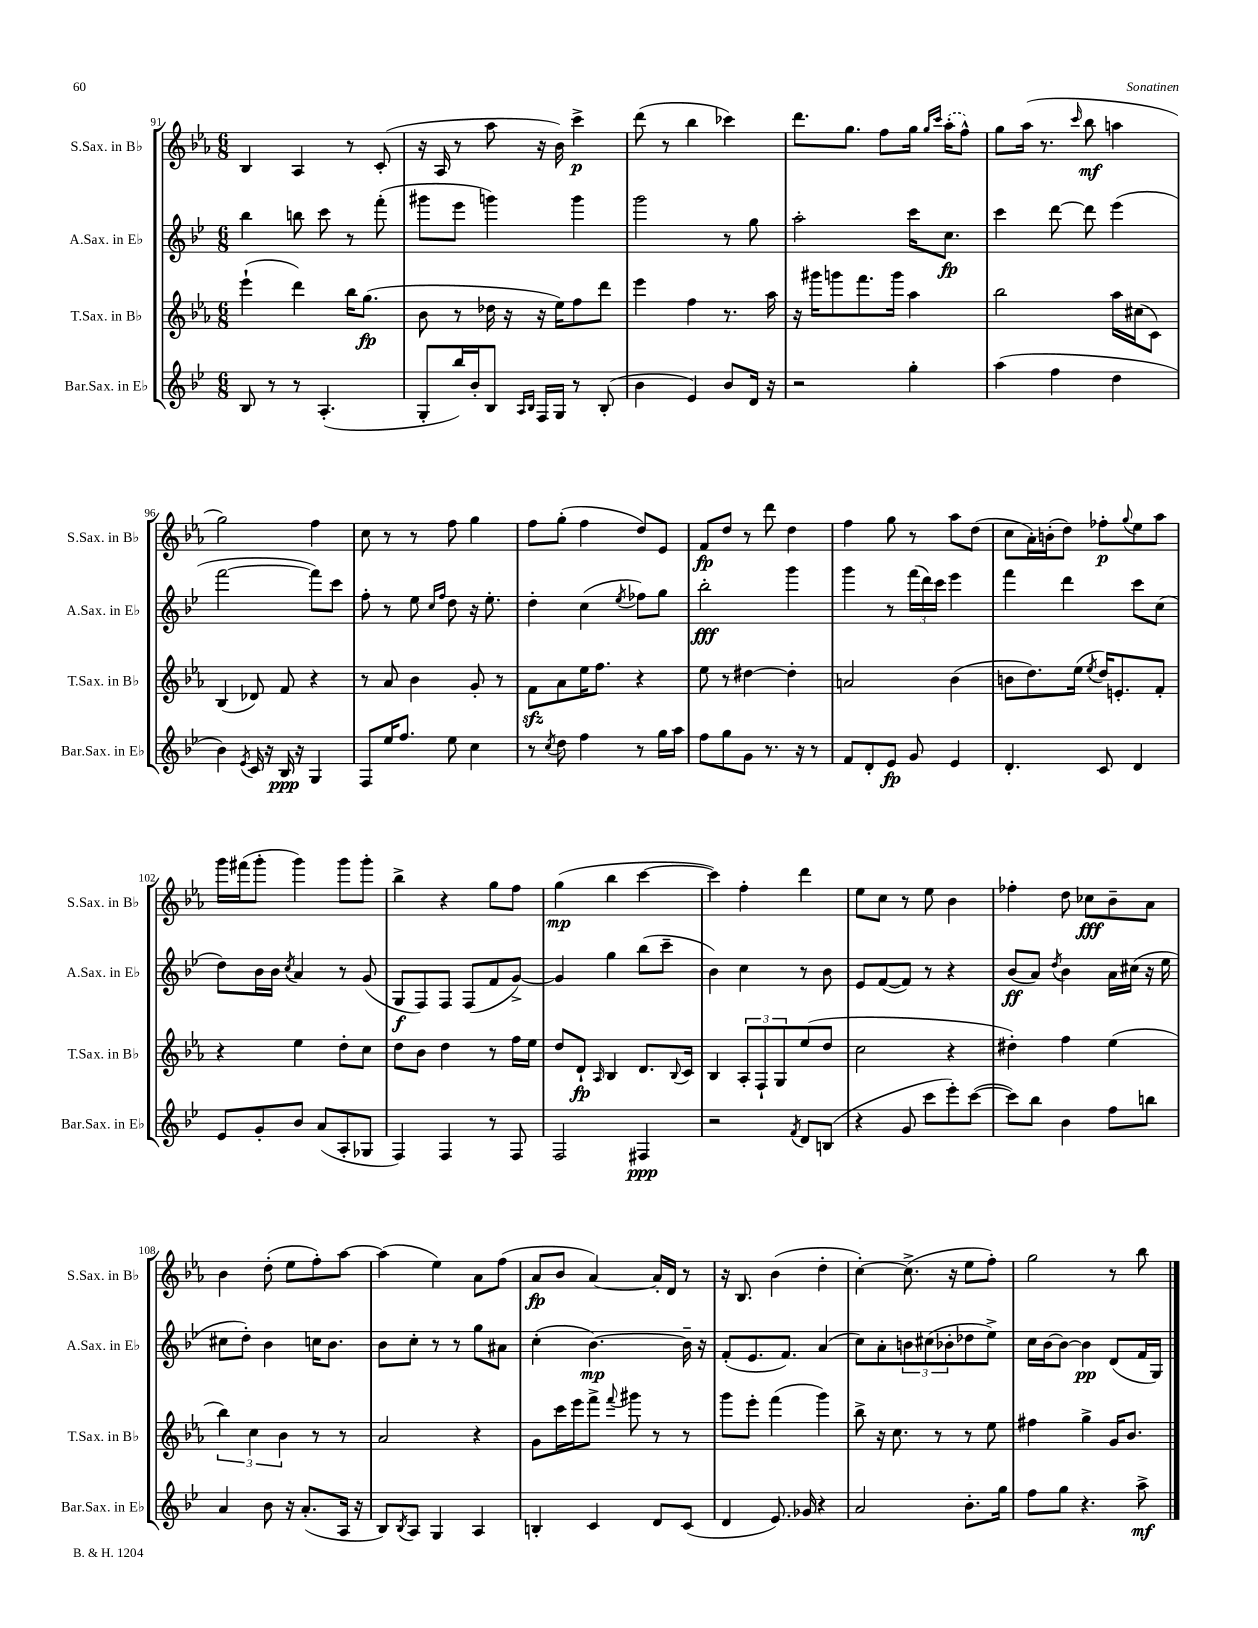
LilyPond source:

<<
\new StaffGroup <<
\new Staff = "s0" \with { instrumentName = "S.Sax. in Bb" shortInstrumentName = "S.Sax. in Bb" } {
    \clef treble \key ees \major \numericTimeSignature \time 6/8
    bes4 aes4 r8 c'8-.( |
    r16 aes16 r8 aes''8 r16 bes'16) c'''4->\p |
    d'''8( r8 bes''4 ces'''4) |
    d'''8. g''8. f''8 g''16 \grace { g''16 c'''16 } \once \slurDashed aes''16-.( f''8-^) |
    g''8 aes''16( r8. \grace { c'''16 } bes''8\mf a''4 |
    g''2) f''4 |
    c''8 r8 r8 f''8 g''4 |
    f''8 g''8-.( f''4 d''8) ees'8 |
    f'8\fp d''8 r8 d'''8 d''4 |
    f''4 g''8 r8 aes''8 d''8( |
    c''8 aes'16-.) b'16-.( d''8) fes''8-.\p \appoggiatura { g''8 } ees''8 aes''8 |
    g'''16 fis'''16( g'''8-. g'''4) g'''8 g'''8-. |
    bes''4-> r4 g''8 f''8 |
    g''4\mp( bes''4 c'''4~ |
    c'''4) f''4-. d'''4 |
    ees''8 c''8 r8 ees''8 bes'4 |
    fes''4-. d''8 ces''8\fff bes'8-- aes'8 |
    bes'4 d''8-.( ees''8 f''8-.) aes''8~ |
    aes''4( ees''4) aes'8 f''8( |
    aes'8\fp bes'8 aes'4~) aes'16-. d'16 r8 |
    r16 bes8. bes'4( d''4-. |
    c''4~-.) c''8.->( r16 ees''8 f''8-.) |
    g''2 r8 bes''8 \bar "|." |
}
\new Staff = "s1" \with { instrumentName = "A.Sax. in Eb" shortInstrumentName = "A.Sax. in Eb" } {
    \clef treble \key bes \major \numericTimeSignature \time 6/8
    bes''4 b''8 c'''8 r8 f'''8-.( |
    gis'''8 ees'''8 g'''4) g'''4 |
    g'''2 r8 g''8 |
    a''2-. c'''16 c''8.\fp |
    c'''4 d'''8~ d'''8 ees'''4( |
    f'''2~ f'''8) c'''8 |
    f''8-. r8 ees''8 \grace { c''16 f''16 } d''8 r16 ees''8.-. |
    d''4-. c''4( \acciaccatura { ees''8 } fes''8) g''8 |
    bes''2-.\fff g'''4 |
    g'''4 r8 \tuplet 3/2 { f'''16( d'''16) c'''16 } ees'''4 |
    f'''4 d'''4 c'''8 c''8( |
    d''8) bes'16 bes'16 \acciaccatura { c''8 } a'4 r8 g'8( |
    g8\f f8) f8 f8( f'8 g'8~->) |
    g'4 g''4 bes''8( c'''8-- |
    bes'4) c''4 r8 bes'8 |
    ees'8 f'8~( f'8) r8 r4 |
    bes'8\ff( a'8) \acciaccatura { d''8 } bes'4 a'16 cis''16( r16 ees''16 |
    cis''8 d''8-.) bes'4 c''16 bes'8. |
    bes'8 c''8-. r8 r8 g''8 ais'8 |
    c''4-.( bes'4.~\mp) bes'16-- r16 |
    f'8-.( ees'8. f'8.) a'4( |
    c''8) a'8-. \tuplet 3/2 { b'8 cis''8( bes'8-. } des''8 ees''8->) |
    c''16 bes'16~ bes'8~ bes'4\pp d'8( f'16 g16) \bar "|." |
}
\new Staff = "s2" \with { instrumentName = "T.Sax. in Bb" shortInstrumentName = "T.Sax. in Bb" } {
    \clef treble \key ees \major \numericTimeSignature \time 6/8
    ees'''4-!( d'''4) bes''16 g''8.\fp( |
    bes'8 r8 des''16 r16 r16 ees''16) f''8 d'''8 |
    ees'''4 f''4 r8. aes''16 |
    r16 gis'''16 g'''8 f'''8. g'''16 aes''4 |
    bes''2 aes''16 cis''16( c'8) |
    bes4( des'8) f'8 r4 |
    r8 aes'8 bes'4 g'8-. r8 |
    f'8\sfz aes'8 ees''16 f''8. r4 |
    ees''8 r8 dis''4~ dis''4-. |
    a'2 bes'4( |
    b'8 d''8.) ees''16( \acciaccatura { ees''8 } d''16) e'8.-. f'8-. |
    r4 ees''4 d''8-. c''8 |
    d''8 bes'8 d''4 r8 f''16 ees''16 |
    d''8 d'8-!\fp \grace { aes16 } bes4 d'8. \appoggiatura { bes8 } c'16 |
    bes4 \tuplet 3/2 { aes8-. f8-! g8 } ees''8( d''8 |
    c''2 r4 |
    dis''4-.) f''4 ees''4( |
    \tuplet 3/2 { bes''4) c''4 bes'4 } r8 r8 |
    aes'2 r4 |
    g'8 c'''16 ees'''16 f'''8-> \appoggiatura { f'''8 } gis'''8 r8 r8 |
    g'''8 ees'''8-. f'''4( g'''4) |
    bes''8-> r16 c''8. r8 r8 ees''8 |
    fis''4 g''4-> g'16 bes'8. \bar "|." |
}
\new Staff = "s3" \with { instrumentName = "Bar.Sax. in Eb" shortInstrumentName = "Bar.Sax. in Eb" } {
    \clef treble \key bes \major \numericTimeSignature \time 6/8
    bes8 r8 r8 a4.-.( |
    g8-. bes''16) bes'16-. bes8 \grace { a16 bes16 } f16 g16 r8 bes8-.( |
    bes'4 ees'4) bes'8 d'16 r16 |
    r2 g''4-. |
    a''4( f''4 d''4 |
    bes'4) \acciaccatura { ees'8 } c'16 r16 bes16\ppp r16 g4 |
    f8 ees''16 f''8. ees''8 c''4 |
    r8 \acciaccatura { c''8 } d''8 f''4 r8 g''16 a''16 |
    f''8 g''8 g'8 r8. r16 r8 |
    f'8 d'8-. ees'8\fp g'8 ees'4 |
    d'4.-. c'8 d'4 |
    ees'8 g'8-. bes'8 a'8( a8-. ges8 |
    f4) f4 r8 f8 |
    f2 fis4\ppp |
    r2 \acciaccatura { f'8 } d'8 b8( |
    r4 g'8 c'''8 ees'''8-.) c'''8~( |
    c'''8) bes''8 bes'4 f''8 b''8 |
    a'4 bes'8 r16 a'8.-.( a16 r16 |
    bes8) \acciaccatura { bes8 } a8 g4 a4 |
    b4-. c'4 d'8 c'8( |
    d'4 ees'8.) ges'16 r4 |
    a'2 bes'8.-. g''16 |
    f''8 g''8 r4. a''8->\mf \bar "|." |
}
>>
>>
\layout { \context { \Score currentBarNumber = #91 } }
